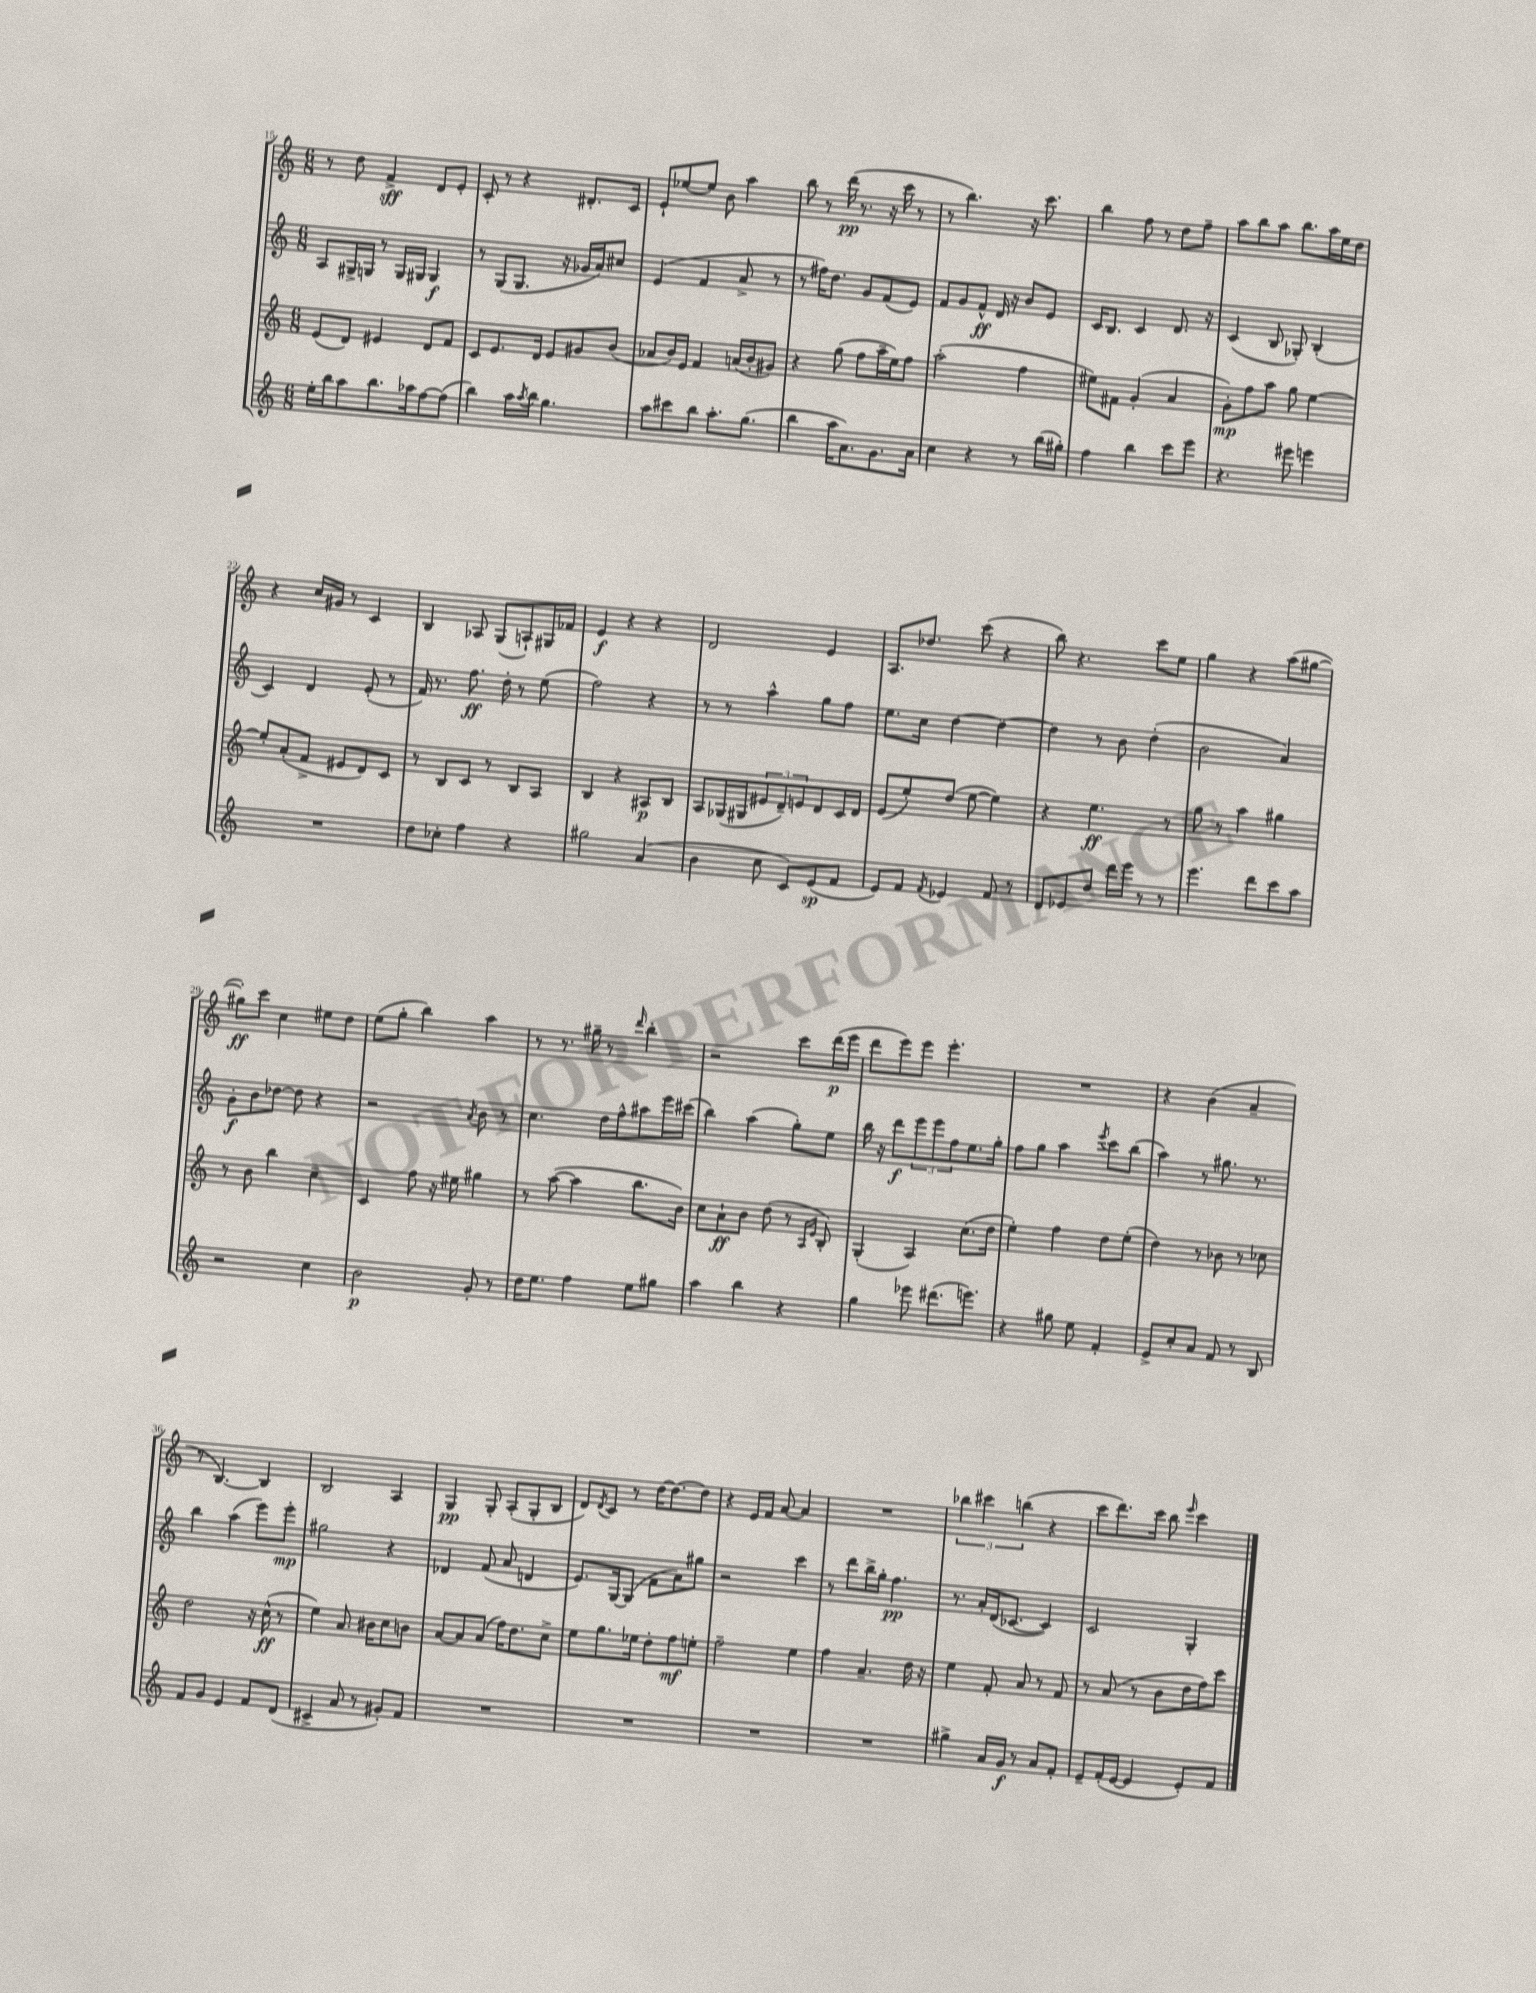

**kern	**dynam	**kern	**dynam	**kern	**dynam	**kern	**dynam
*part4	*part4	*part3	*part3	*part2	*part2	*part1	*part1
*staff4	*staff4	*staff3	*staff3	*staff2	*staff2	*staff1	*staff1
*clefG2	*	*clefG2	*	*clefG2	*	*clefG2	*
*k[]	*	*k[]	*	*k[]	*	*k[]	*
*M6/8	*	*M6/8	*	*M6/8	*	*M6/8	*
=15	=15	=15	=15	=15	=15	=15	=15
16ee'\LL	.	(8e/L	.	8A/L	.	8r	.
16bb\J	.	.	.	.	.	.	.
8aa\	.	8d/J)	.	16G#X^/L	.	8dd\	.
.	.	.	.	16Gn/JJ	.	.	.
8.bb\	.	4e#X/	.	8r	.	4f^/	sff
.	.	.	.	16G/LL	.	.	.
16aa-X\k	.	.	.	16G#X/JJ	.	.	.
[8ff\	.	8d/L	.	4G#/	f	8d/L	.
(8ff\J]	.	8f/J	.	.	.	8e'/J	.
=16	=16	=16	=16	=16	=16	=16	=16
4bb\)	.	8c/L	.	8r	.	8c'/	.
.	.	8.e/	.	(8G/L	.	8r	.
16aa\LL	.	.	.	8.G/J	.	4r	.
8qaa/	.	.	.	.	.	.	.
16bb\JJ	.	16d/Jk	.	.	.	.	.
4.gg\	.	8e/L	.	.	.	.	.
.	.	.	.	16r	.	.	.
.	.	8g#X/	.	16g-X/LL	.	8.d#X'/L	.
.	.	.	.	16a/J)	.	.	.
.	.	(8b/J	.	8cc#X/J	.	.	.
.	.	.	.	.	.	16c/Jk	.
=17	=17	=17	=17	=17	=17	=17	=17
8aa\L	.	8a-X/L	.	(4e/	.	8e`/L	.
8ccc#X\	.	16b/L)	.	.	.	[8ee-X/	.
.	.	16e/JJ	.	.	.	.	.
8bb\J	.	4f/	.	4f/	.	8ee-/J]	.
8.aa'\L	.	.	.	.	.	8b\	.
.	.	(16an/LL	.	8a^/	.	4aa\	.
(8.gg\J	.	16b'/J	.	.	.	.	.
.	.	8g#X/J)	.	8r	.	.	.
=18	=18	=18	=18	=18	=18	=18	=18
4bb\	.	4r	.	8r	.	8bb\	.
.	.	.	.	16ff#X\KL)	.	8r	.
.	.	.	.	8.dd\J	.	.	.
16aa\KL	.	(8gg\	.	.	.	(16ddd\	pp
8.a\)	.	.	.	.	.	8.r	.
.	.	8ff\L	.	8g/L	.	.	.
8.g\	.	16aa~\L	.	(8f/	.	16r	.
.	.	16ee\J)	.	.	.	16ccc\	.
.	.	8ff\J	.	8e/J)	.	8r	.
16a\Jk	.	.	.	.	.	.	.
=19	=19	=19	=19	=19	=19	=19	=19
4cc\	.	(2aa'\	.	8f/L	.	8r	.
.	.	.	.	8g/	.	4.bb\)	.
4r	.	.	.	8f^^/J	ff	.	.
.	.	.	.	16d/	.	.	.
.	.	.	.	16r	.	.	.
8r	.	4ff\	.	8b/L	.	16r	.
.	.	.	.	.	.	8.ccc\	.
(16bb\LL	.	.	.	8e/J	.	.	.
16gg#X'\JJ)	.	.	.	.	.	.	.
=20	=20	=20	=20	=20	=20	=20	=20
4ff\	.	8ee#X\L)	.	16c/KL	.	4bb\	.
.	.	.	.	8.B/J	.	.	.
.	.	8f#X\J	.	.	.	.	.
4bb\	.	(4g'/	.	4c/	.	8ff\	.
.	.	.	.	.	.	8r	.
8ccc\L	.	4a/	.	8.d/	.	8dd\L	.
8eee\J	.	.	.	.	.	8ff~\J	.
.	.	.	.	16r	.	.	.
=21	=21	=21	=21	=21	=21	=21	=21
4.r	.	8g'\L)	mp	(4c/	.	8aa\L	.
.	.	8ff\	.	.	.	8bb\	.
.	.	8aa\J	.	8B/	.	8aa\J	.
8eee#X\	.	8gg\	.	8G-X'/)	.	8.bb\L	.
4eeen\	.	[4ee\	.	(4B'/	.	.	.
.	.	.	.	.	.	16aa\L	.
.	.	.	.	.	.	16ee\	.
.	.	.	.	.	.	16dd\JJ	.
!!LO:LB:g=z
=22	=22	=22	=22	=22	=22	=22	=22
2.r	.	8ee'/L]	.	4c/)	.	4r	.
.	.	(8a'/	.	.	.	.	.
.	.	8f^/J	.	4d/	.	16cc/LL	.
.	.	.	.	.	.	16g#X/JJ	.
.	.	8e#X/L	.	.	.	8r	.
.	.	8d/)	.	(8e'/	.	4c/	.
.	.	8c/J	.	8r	.	.	.
=23	=23	=23	=23	=23	=23	=23	=23
8dd\L	.	8r	.	16f/)	.	4B/	.
.	.	.	.	8.r	.	.	.
8cc-X'\J	.	8B/L	.	.	.	.	.
4ff\	.	8c/J	.	8.ff\	ff	8A-X/	.
.	.	8r	.	.	.	(8G/L	.
.	.	.	.	16dd'\	.	.	.
4r	.	8B/L	.	8r	.	8An`/)	.
.	.	8A/J	.	(8ee\	.	16G#X/L	.
.	.	.	.	.	.	16f-X/JJ	.
=24	=24	=24	=24	=24	=24	=24	=24
2gg#X\	.	4B/	.	2ff\)	.	4e/	f
.	.	4r	.	.	.	4r	.
(4a/	.	8A#X/L	p	4r	.	4r	.
.	.	8B/J	.	.	.	.	.
=25	=25	=25	=25	=25	=25	=25	=25
4b\	.	8A/L	.	8r	.	2d/	.
.	.	(16G-X/L	.	8r	.	.	.
.	.	16G#X/J	.	.	.	.	.
8cc\	.	12e#X/	.	4aa^^\	.	.	.
.	.	12d~/)	.	.	.	.	.
8c/L)	.	.	.	.	.	.	.
.	.	12en/	.	.	.	.	.
(8e/	sp	8d/	.	8gg\L	.	4e/	.
8f/J	.	16c/L	.	8ff\J	.	.	.
.	.	16d/JJ	.	.	.	.	.
=26	=26	=26	=26	=26	=26	=26	=26
8e/L)	.	(8e/L	.	8.ee\L	.	8.A/L	.
8f/J	.	8ee'/)	.	.	.	.	.
.	.	.	.	16cc\Jk	.	8.dd-X/J	.
8qf/	.	.	.	.	.	.	.
4e-X/	.	(8dd/J	.	[4dd\	.	.	.
.	.	[8ee\	.	.	.	(8ccc\	.
8f/	.	4ee\])	.	4dd\_	.	4r	.
8r	.	.	.	.	.	.	.
=27	=27	=27	=27	=27	=27	=27	=27
8d/L	.	4r	.	4dd\]	.	8bb\)	.
8e-X/	.	.	.	.	.	4.r	.
8dd/J	.	4.ee\	ff	8r	.	.	.
16ddd\LL	.	.	.	8b\	.	.	.
16eee\JJ	.	.	.	.	.	.	.
8r	.	.	.	(4dd'\	.	8ccc\L	.
8r	.	8r	.	.	.	8ee\J	.
=28	=28	=28	=28	=28	=28	=28	=28
4.eee\	.	8gg\	.	2b\	.	4gg\	.
.	.	8r	.	.	.	.	.
.	.	4aa\	.	.	.	4r	.
8ddd\L	.	.	.	.	.	.	.
8ccc\	.	4gg#X\	.	4a/)	.	(8aa\L	.
8aa\J	.	.	.	.	.	[8gg#X\J	.
!!LO:LB:g=z
=29	=29	=29	=29	=29	=29	=29	=29
2r	.	8r	.	8g'\L	f	8gg#X'\L])	ff
.	.	8b\	.	8b\	.	8ccc\J	.
.	.	4bb\	.	[8dd-X\J	.	4cc\	.
.	.	.	.	8dd-\]	.	.	.
4cc\	.	4cc~\	.	4r	.	8ee#X\L	.
.	.	.	.	.	.	8dd\J	.
=30	=30	=30	=30	=30	=30	=30	=30
2b\	p	4c/	.	2r	.	(8ee\L	.
.	.	.	.	.	.	8gg'\J	.
.	.	8ff\	.	.	.	4bb\)	.
.	.	16r	.	.	.	.	.
.	.	16ee#X\	.	.	.	.	.
.	.	.	.	8qa/	.	.	.
8g'/	.	4gg#X\	.	8b\	.	4aa\	.
8r	.	.	.	8r	.	.	.
=31	=31	=31	=31	=31	=31	=31	=31
16dd\KL	.	8r	.	4.cc\	.	8r	.
8.ee\J	.	.	.	.	.	.	.
.	.	([8aa\	.	.	.	8.r	.
4ff\	.	4aa\]	.	.	.	.	.
.	.	.	.	.	.	16gg#X~\	.
.	.	.	.	16dd\LL	.	8r	.
.	.	.	.	16ff^^\J	.	.	.
.	.	.	.	.	.	16qqddd/	.
8ee\L	.	8.bb\L	.	8aa#X\	.	4bb'\	.
8gg#X\J	.	.	.	16eee\L	.	.	.
.	.	16b\Jk)	.	(16ccc#X\JJ	.	.	.
=32	=32	=32	=32	=32	=32	=32	=32
4aa\	.	8cc\L	.	4bb\)	.	2r	.
.	.	8a`\	ff	.	.	.	.
4bb\	.	8b\J	.	(4aa\	.	.	.
.	.	(8dd\	.	.	.	.	.
4r	.	8r	.	8gg'\L)	.	8ccc\L	.
.	.	16qqA/LL	.	.	.	.	.
.	.	16qqe/JJ	.	.	.	.	.
.	.	8B'/)	.	8ee\J	.	(16ddd\L	p
.	.	.	.	.	.	16eee\JJ	.
=33	=33	=33	=33	=33	=33	=33	=33
4gg\	.	(4G'/	.	16bb\	.	8ddd\L	.
.	.	.	.	16r	.	.	.
.	.	.	.	8ddd\L	f	8eee\)	.
8eee-X\	.	4A/)	.	12eee\	.	8eee\J	.
.	.	.	.	12eee\	.	.	.
(8.ddd#X\L	.	.	.	.	.	4.eee'\	.
.	.	.	.	12ff\	.	.	.
.	.	(8.cc\L	.	8.ee\	.	.	.
8.eeen\J)	.	.	.	.	.	.	.
.	.	16dd\Jk	.	16gg'\Jk	.	.	.
=34	=34	=34	=34	=34	=34	=34	=34
4r	.	4ee'\)	.	8ff\L	.	2.r	.
.	.	.	.	8gg\J	.	.	.
8gg#X\	.	4ff\	.	4aa\	.	.	.
8ee\	.	.	.	.	.	.	.
.	.	.	.	8qeee/	.	.	.
4f'/	.	8dd\L	.	8ccc\L	.	.	.
.	.	(8ee'\J	.	(8bb\J	.	.	.
=35	=35	=35	=35	=35	=35	=35	=35
8e^/L	.	4dd\)	.	4aa\)	.	4r	.
8cc'/	.	.	.	.	.	.	.
8a/J	.	8r	.	8r	.	(4b\	.
8f/	.	8b-X\	.	8.gg#X\	.	.	.
8r	.	8r	.	.	.	4a~/	.
.	.	.	.	8.r	.	.	.
8B/	.	8cc-X\	.	.	.	.	.
!!LO:LB:g=z
=36	=36	=36	=36	=36	=36	=36	=36
8f/L	.	2dd\	.	4bb\	.	8r	.
8g/J	.	.	.	.	.	[4.B/)	.
4e/	.	.	.	(4aa\	.	.	.
8f/L	.	16r	.	8eee\L)	.	4B/]	.
.	.	(16cc^^\	ff	.	.	.	.
(8d/J	.	8r	.	8eee'\J	mp	.	.
=37	=37	=37	=37	=37	=37	=37	=37
4c#X^/	.	4ee\)	.	2gg#X\	.	2B/	.
8a/	.	8.a/	.	.	.	.	.
8r	.	.	.	.	.	.	.
.	.	16b#X\KL	.	.	.	.	.
8g#X'/L)	.	8cc\	.	4r	.	4A/	.
8f/J	.	8bn\J	.	.	.	.	.
=38	=38	=38	=38	=38	=38	=38	=38
2.r	.	[8a/L	.	4d-X/	.	4G/	pp
.	.	8a/]	.	.	.	.	.
.	.	(8a/J	.	(8f/	.	8G'/	.
.	.	16ff\KL)	.	8a/	.	(8A'/L	.
.	.	8.dd\	.	.	.	.	.
.	.	.	.	4dn/	.	8G'/	.
.	.	8cc^\J	.	.	.	8B/J	.
=39	=39	=39	=39	=39	=39	=39	=39
2.r	.	8ee\L	.	8.e/L)	.	8d/L)	.
.	.	.	.	.	.	8qd/	.
.	.	8.gg\	.	.	.	8c/J	.
.	.	.	.	[16G/k	.	.	.
.	.	.	.	(8G/J]	.	8r	.
.	.	16ee-X\Jk	.	.	.	.	.
.	.	8dd'\L	.	8f\L	.	[16dd\KL	.
.	.	.	.	.	.	8.dd\_	.
.	.	8ff\	mf	8a\)	.	.	.
.	.	8een'\J	.	8gg#X\J	.	8dd\J]	.
=40	=40	=40	=40	=40	=40	=40	=40
2.r	.	2ff~\	.	2r	.	4r	.
.	.	.	.	.	.	16e/LL	.
.	.	.	.	.	.	16f/JJ	.
.	.	.	.	.	.	[8a/	.
.	.	4ee\	.	4ccc\	.	4a/]	.
=41	=41	=41	=41	=41	=41	=41	=41
2.r	.	4ff\	.	8r	.	2.r	.
.	.	.	.	8ddd\L	.	.	.
.	.	4.a~/	.	16bb^\L	.	.	.
.	.	.	.	16gg'\JJ	.	.	.
.	.	.	.	4.ff\	pp	.	.
.	.	16dd\	.	.	.	.	.
.	.	16r	.	.	.	.	.
=42	=42	=42	=42	=42	=42	=42	=42
4gg#X^\	.	4ee\	.	8.r	.	6bb-X\	.
.	.	.	.	.	.	6ccc#X\	.
.	.	.	.	16a'/LL	.	.	.
16a/LL	.	8f'/	.	(16d/J	.	.	.
16g/JJ	f	.	.	[8.c-X/J	.	.	.
.	.	.	.	.	.	(6bbn\	.
8r	.	8a/	.	.	.	.	.
8a/L	.	8r	.	4c-/])	.	4r	.
8f'/J	.	8f/	.	.	.	.	.
=43	=43	=43	=43	=43	=43	=43	=43
8e~/L	.	8r	.	2c/	.	8ccc\L	.
(16f'/L	.	(8a/	.	.	.	8.ddd\)	.
[16e/JJ	.	.	.	.	.	.	.
4e/]	.	8r	.	.	.	.	.
.	.	.	.	.	.	16ccc\Jk	.
.	.	8b\L	.	.	.	8bb\	.
.	.	.	.	.	.	16qqeee/	.
8e'/L)	.	16dd\L	.	4G'/	.	4ccc\	.
.	.	16ff\J)	.	.	.	.	.
8f/J	.	8ccc\J	.	.	.	.	.
==	==	==	==	==	==	==	==
*-	*-	*-	*-	*-	*-	*-	*-
